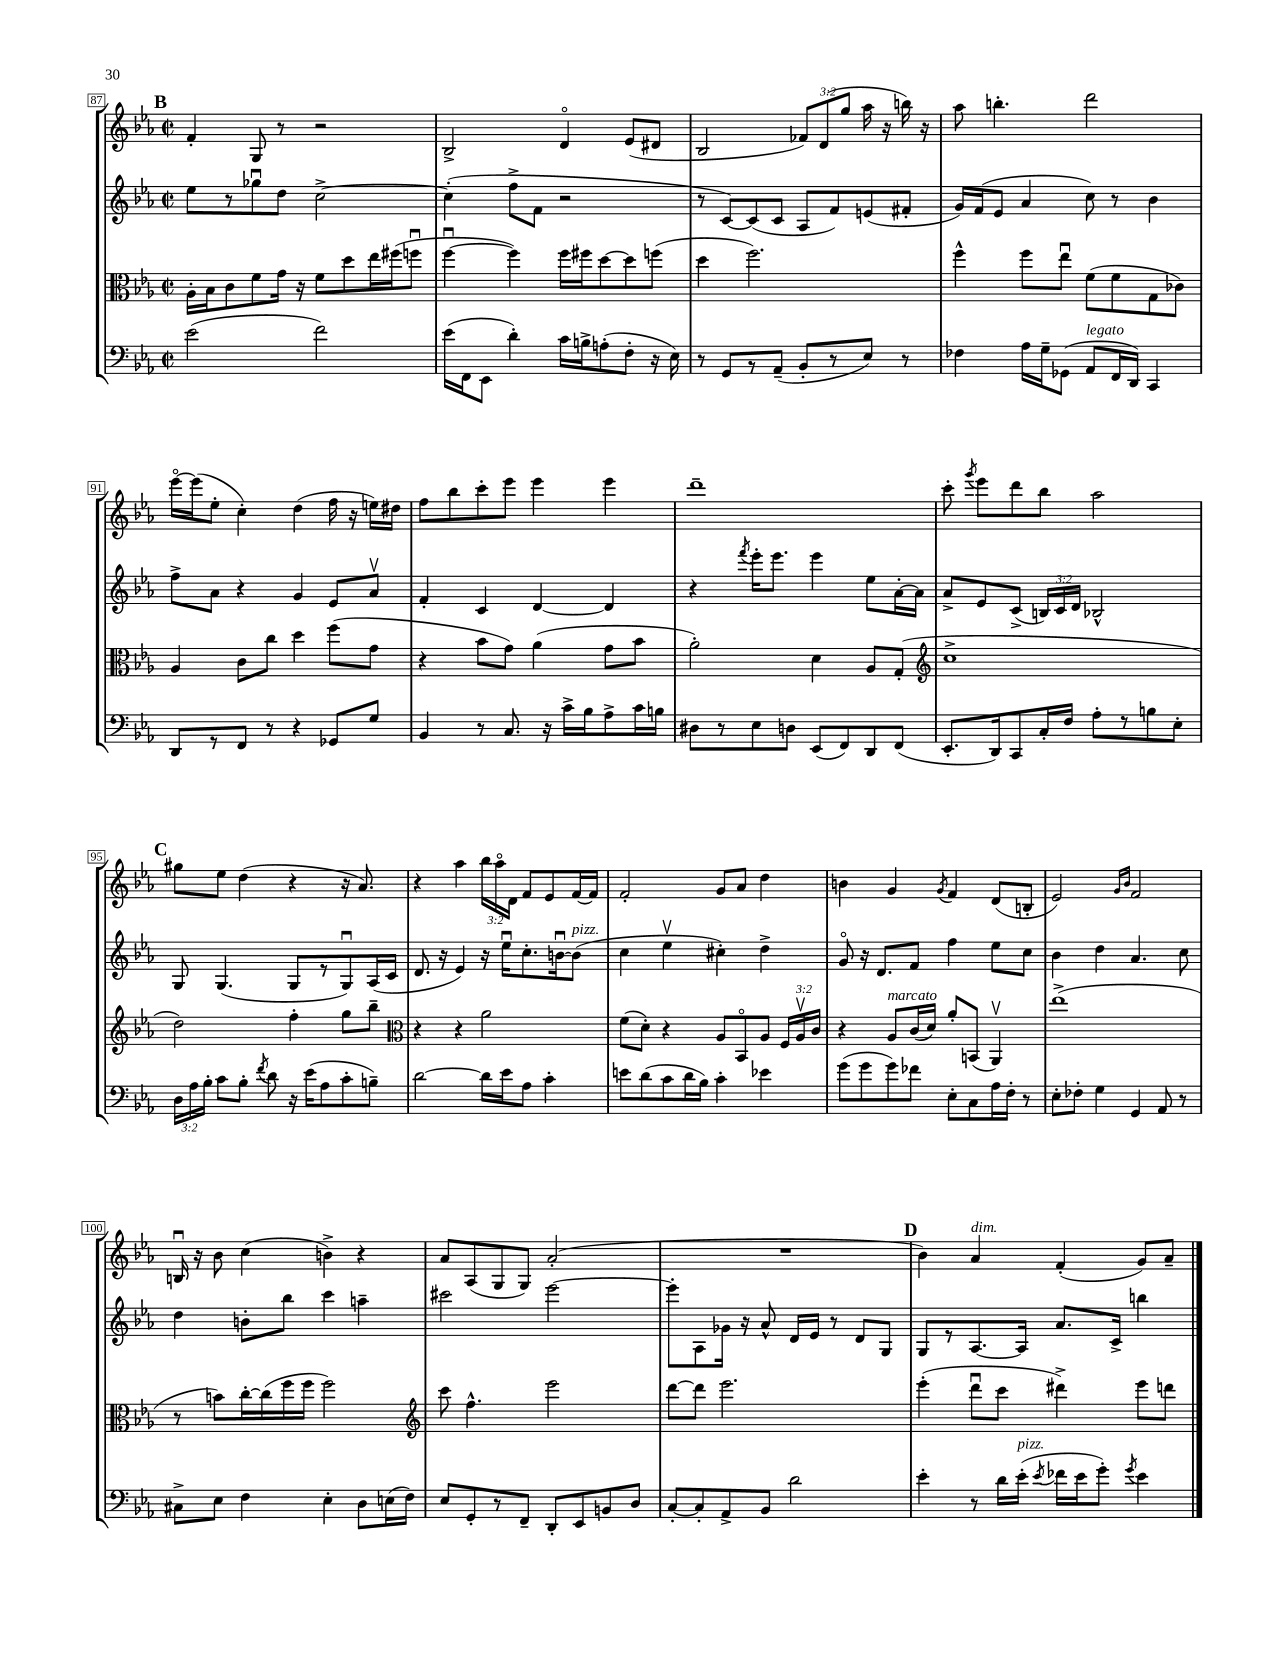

**kern	**kern	**kern	**kern
*staff4	*staff3	*staff2	*staff1
*clefF4	*clefC3	*clefG2	*clefG2
*k[b-e-a-]	*k[b-e-a-]	*k[b-e-a-]	*k[b-e-a-]
*M2/2	*M2/2	*M2/2	*M2/2
*met(c|)	*met(c|)	*met(c|)	*met(c|)
(2e-\	16A-'\LL	8ee-\L	4f'/
.	16B-\J	.	.
.	8c\	8r	.
.	8f\	8gg-u\	8G/
.	16g\Jk	8dd\J	8r
.	16r	.	.
2f\)	8f\L	[2cc^\	2r
.	8dd\	.	.
.	16ee-\L	.	.
.	(16ff#\J	.	.
.	8ffu\J	.	.
=	=	=	=
(16e-\LL	[4ffu\	(4cc'\]	2B-^/
16FF\J	.	.	.
8EE-\J	.	.	.
4d'\)	4ff\])	8ff^\L	.
.	.	8f\J	.
16c\LL	16ff\LL	2r	4do/
16B^\J	16ff#\J	.	.
(8A'\	[8dd\	.	.
8F'\J	8dd\]	.	(8e-/L
16r	(8ff\J	.	8d#/J
16E-\)	.	.	.
=	=	=	=
8r	4dd\	8r	2B-/
8GG/L	.	[8c/L)	.
8r	2.ff\)	(8c/]	.
(8AA-~/J	.	8c/J	.
8BB-'/L	.	8A-/L	12f-/L)
.	.	.	(12d/
8r	.	8f/)	.
.	.	.	12gg/J
8E-/J)	.	(8e/	16aa-\
.	.	.	16r
8r	.	8f#'/J	16bb\)
.	.	.	16r
=	=	=	=
4F-\	4ff^^\	16g/LL)	8aa-\
.	.	(16f/J	.
.	.	8e-/J	4.bb'\
16A-\LL	8ff\L	4a-/	.
16G~\J	.	.	.
(8GG-\J	8ee-u\J	.	.
8AA-/L	(8f\L	8cc\)	2ddd\
16FF/L	8f\	8r	.
16DD/JJ)	.	.	.
4CC/	8G\	4b-\	.
.	8c-\J)	.	.
=	=	=	=
8DD/L	4A-/	8ff^\L	[16eee-o\LL
.	.	.	(16eee-\]J
8r	.	8a-\J	8ee-'\J
8FF/J	8c\L	4r	4cc'\)
8r	8cc\J	.	.
4r	4dd\	4g/	(4dd\
8GG-/L	(8ff\L	8e-/L	16ff\
.	.	.	16r
8G/J	8g\J	8a-v/J	16ee\LL)
.	.	.	16dd#\JJ
=	=	=	=
4BB-/	4r	4f'/	8ff\L
.	.	.	8bb-\
8r	8b-\L	4c/	8ccc'\
8.C/	8g\J)	.	8eee-\J
.	(4a-\	[4d/	4eee-\
16r	.	.	.
16c^\LL	.	.	.
16B-\J	.	.	.
8A-^\	8g\L	4d/]	4eee-\
16c\L	8b-\J	.	.
16B\JJ	.	.	.
=	=	=	=
8D#\L	2a-'\)	4r	1ddd~
8r	.	.	.
.	.	8qfff/	.
8E-\	.	16eee-'\LK	.
.	.	8.eee-\J	.
8D\J	.	.	.
(8EE-/L	4d\	4eee-\	.
8FF/)	.	.	.
8DD/	8A-/L	8ee-\L	.
(8FF/J	(8G'/J	[16a-'\L	.
.	.	16a-\]JJ	.
=	=	=	=
*	*clefG2	*	*
8.EE-'/L	1cc^	8a-^/L	8ccc'\
.	.	.	8qggg/
.	.	8e-/	8eee-\L
16DD/k)	.	.	.
8CC/	.	(8c^/J	8ddd\
16C'/L	.	24B/LL)	8bb-\J
.	.	24c/	.
16F/JJ	.	.	.
.	.	24d/JJ	.
8A-'\L	.	2B-^^/	2aa-\
8r	.	.	.
8B\	.	.	.
8E-'\J	.	.	.
=	=	=	=
24D\LL	2dd\)	8G/	8gg#\L
24A-\	.	.	.
24B-'\JJ	.	.	.
8c\L	.	(4.G/	8ee-\J
8B-'\J	.	.	(4dd\
8qf/	.	.	.
8d\	.	.	.
16r	4ff'\	8G/L	4r
(16e-\LK	.	.	.
8A-\	.	8r	.
8c'\	8gg\L	8Gu/)	16r
.	.	.	8.a-/)
8B~\J)	8bb-~\J	(16A-/L	.
.	.	16c/JJ	.
=	=	=	=
*	*clefC3	*	*
[2d\	4r	8.d/	4r
.	.	16r	.
.	4r	4e-/)	4aa-\
16d\]LL	2a-\	16r	24bb-\LL
.	.	.	24aa-o\
16e-\J	.	16ee-u\LK	.
.	.	.	24d\JJ
8A-\J	.	8.cc'\	8f/L
4c'\	.	.	8e-/
.	.	[16bu\k	.
.	.	(8b\]J	[16f/L
.	.	.	16f/]JJ
=	=	=	=
8e\L	(8f\L	4cc\	2f'/
(8d\	8d'\J)	.	.
8c\	4r	4ee-v\	.
16d\L	.	.	.
16B-\JJ)	.	.	.
4c'\	8A-/L	4cc#'\)	8g/L
.	8BB-o/	.	8a-/J
4e-\	8A-/J	4dd^\	4dd\
.	24F/LL	.	.
.	24A-v/	.	.
.	24c/JJ	.	.
=	=	=	=
(8g\L	4r	8go/	4b\
8g\	.	16r	.
.	.	8.d/L	.
8g\)	8A-/L	.	4g/
8f-\J	(16c/L	8f/J	.
.	16d/JJ)	.	.
.	.	.	8qg/
8E-'\L	8a-'/L	4ff\	4f/
8C\	(8BB/J	.	.
16A-\L	4AA-v/)	8ee-\L	(8d/L
16F'\JJ	.	.	.
8r	.	8cc\J	8B'/J
=	=	=	=
8E-'\L	(1ee-^	4b-\	2e-/)
8F-'\J	.	.	.
4G\	.	4dd\	.
.	.	.	16qqg/LL
.	.	.	16qqb-/JJ
4GG/	.	4.a-/	2f/
8AA-/	.	.	.
8r	.	8cc\	.
=	=	=	=
8C#^\L	8r	4dd\	16Bu/
.	.	.	16r
8E-\J	8b\L)	.	8b-\
4F\	[16cc'\L	8b'\L	(4cc\
.	(16cc\]	.	.
.	16ff\	8bb-\J	.
.	16ff\JJ	.	.
4E-'\	2ff\)	4ccc\	4b^\)
8D\L	.	4aa~\	4r
(16E\L	.	.	.
16F\JJ)	.	.	.
=	=	=	=
*	*clefG2	*	*
8E-/L	8ccc\	2ccc#\	8a-/L
8GG'/	4.ff^^\	.	(8A-/
8r	.	.	8G/
8FF~/J	.	.	8G/J)
8DD'/L	2eee-\	[2eee-\	(2a-'/
8EE-/	.	.	.
8BB/	.	.	.
8D/J	.	.	.
=	=	=	=
[8C'/L	[8ddd\L	8eee-'\]L	1r
8C'/]	8ddd\]J	8A-\	.
8AA-^/	2.eee-\	16g-\Jk	.
.	.	16r	.
8BB-/J	.	8a-^^/	.
2d\	.	16d/LL	.
.	.	16e-/JJ	.
.	.	8r	.
.	.	8d/L	.
.	.	8G/J	.
=	=	=	=
4e-'\	(4eee-'\	8G/L	4b-\)
.	.	8r	.
8r	8dddu\L	[8.A-/	4a-/
16d\LL	8ccc\J	.	.
(16e-'\JJ	.	16A-/]Jk	.
8qe-/	.	.	.
16f-\LL	4ddd#^\)	8.a-/L	(4f'/
16e-\J	.	.	.
8g'\J)	.	.	.
.	.	16c^/Jk	.
8qg/	.	.	.
4e-\	8eee-\L	4bb\	8g/L)
.	8ddd\J	.	8a-~/J
==	==	==	==
*-	*-	*-	*-
